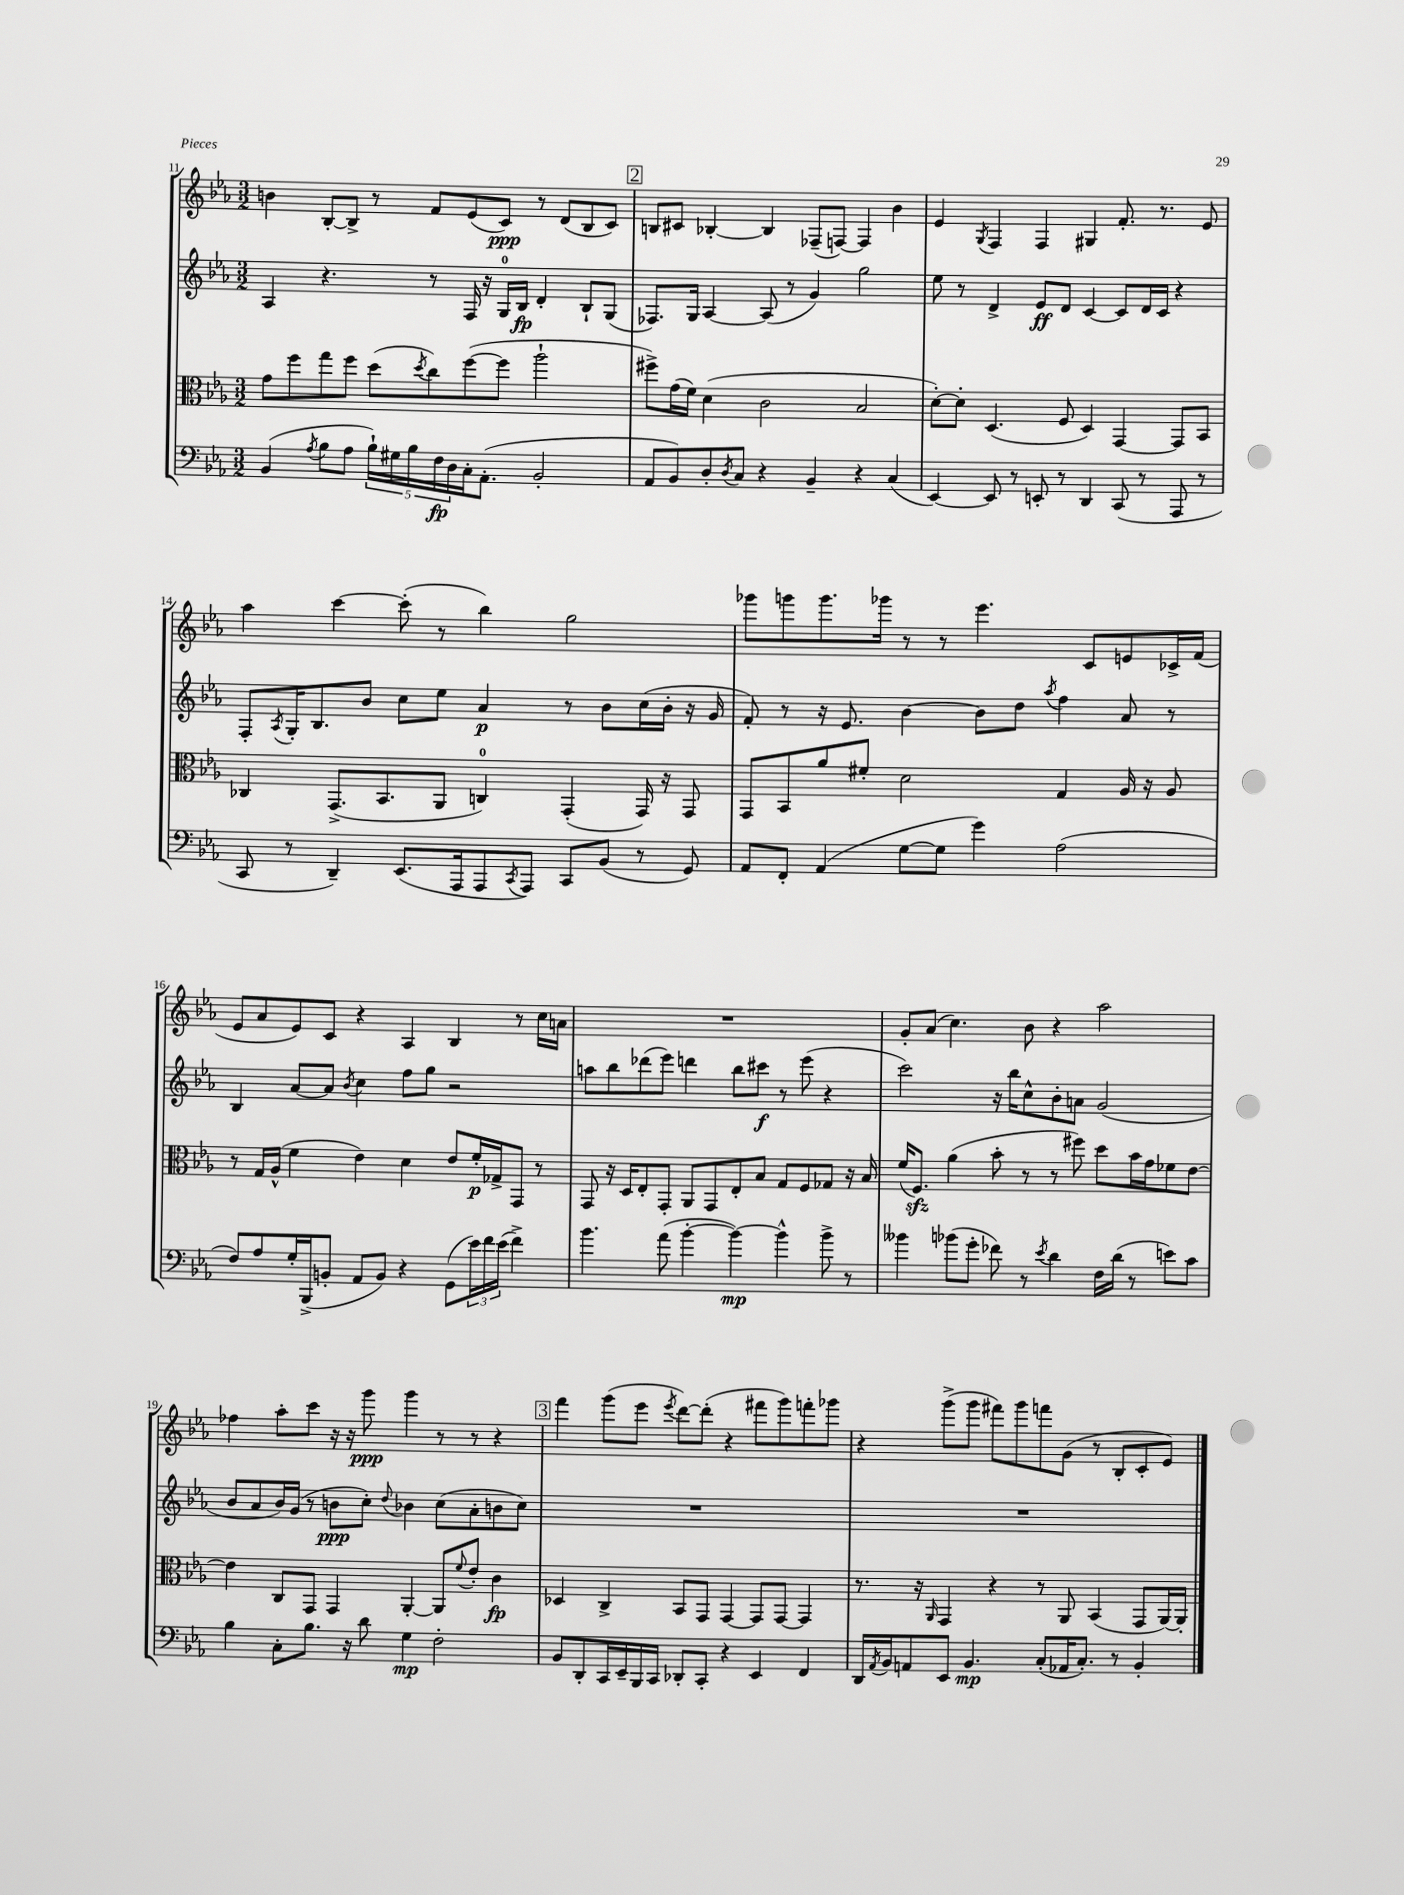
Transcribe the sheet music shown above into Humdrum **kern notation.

**kern	**kern	**kern	**kern
*staff4	*staff3	*staff2	*staff1
*clefF4	*clefC3	*clefG2	*clefG2
*k[b-e-a-]	*k[b-e-a-]	*k[b-e-a-]	*k[b-e-a-]
*M3/2	*M3/2	*M3/2	*M3/2
(4BB-	8g	4A-	4b
.	8ff	.	.
8qA-	.	.	.
8B-	8gg	4.r	[8B-'
8A-	8ff	.	8B-^]
20B-`)	(8dd	.	8r
20G#	.	.	.
20B-	.	.	.
.	8qdd	.	.
.	8cc)	8r	8f
20F	.	.	.
20D	.	.	.
16C'	([8ff	16F	(8e-
(8.AA-'	.	16r	.
.	8ff]	16G	8c)
.	.	16B-	.
2BB-'	2aa-`	4d'	8r
.	.	.	(8d
.	.	8B-`	8B-
.	.	(8G	8c)
=	=	=	=
8AA-	8ff#^)	8.F-)	8B
8BB-)	(16g	.	8c#
.	16f)	16G	.
8D'	(4d	[4A-	[4B-'
8qD	.	.	.
8C	.	.	.
4r	2c	(8A-]	4B-]
.	.	8r	.
4BB-~	.	4g)	(8F-~
.	.	.	[8F)
4r	2B-	2gg	4F]
(4C	.	.	4b-
=	=	=	=
[4EE-)	[8d')	8ee-	4e-
.	8d']	8r	.
.	.	.	8qG
8EE-]	(4.D	4d^	4F
8r	.	.	.
8EE'	.	8e-	4F
8r	8F	8d	.
4DD	4D)	[4c	4G#
(8CC	[4GG	8c]	8.f'
8r	.	16d	.
.	.	16c	8.r
8AAA-	8GG]	4r	.
8r	8BB-	.	8e-
=	=	=	=
8CC	4C-	8F'	4aa-
.	.	8qA-	.
8r	.	16G'	.
.	.	8.B-	.
4DD~)	(8.GG^	.	[4ccc
.	.	8b-	.
.	8.BB-	.	.
(8.EE-	.	8cc	(8ccc']
.	8AA-	8ee-	8r
16AAA-	.	.	.
8AAA-	4C)	4a-	4bb-)
8qCC	.	.	.
8AAA-)	.	.	.
8CC	(4GG'	8r	2gg
(8BB-	.	8b-	.
8r	16GG)	(16cc	.
.	16r	16b-'	.
8GG)	8GG	16r	.
.	.	16g	.
=	=	=	=
8AA-	8GG	8f')	8ggg-
8FF'	8BB-	8r	8ggg
(4AA-	8a-	16r	8.ggg
.	.	8.e-	.
.	8f#'	.	.
.	.	.	16ggg-
[8G	2d	[4b-	8r
8G]	.	.	8r
4g)	.	8b-]	4.eee-
.	.	8dd	.
.	.	8qaa-	.
(2A-	4G	4ff	.
.	.	.	8c
.	16A-	8a-	8e
.	16r	.	.
.	8A-	8r	16c-^
.	.	.	(16f
=	=	=	=
8F)	8r	4B-	8e-
8A-	16G	.	8a-
.	(16A-^^	.	.
16G'	4f	[8a-	8e-)
(16BBB-^	.	.	.
8BB'	.	8a-]	8c
.	.	8qb-	.
8AA-	4e-)	4cc	4r
8BB)	.	.	.
4r	4d	8ff	4A-
.	.	8gg	.
(8GG	8e-	2r	4B-
24e-)	16f'	.	.
24f	.	.	.
.	16G-^	.	.
(24e-	.	.	.
4f^)	8GG	.	8r
.	8r	.	16cc
.	.	.	16a
=	=	=	=
4.b-	8GG	8aa	1.r
.	16r	8bb-	.
.	16D	.	.
.	8E-'	(8ddd-	.
(8a-	8GG'	8eee-)	.
[4b-'	8AA-	4ddd	.
.	8GG	.	.
4b-_)	8E-'	8bb-	.
.	8B-	8ccc#	.
4b-^^]	8G	8r	.
.	8F	(8eee-	.
8b-^	8G-	4r	.
8r	16r	.	.
.	16B-	.	.
=	=	=	=
4b--	(16f	2ccc)	8g'
.	8.F)	.	.
.	.	.	(8a-
(8b-	(4a-	.	4.cc)
8g'	.	.	.
8f-)	8b-'	16r	.
.	.	16bb-	.
8r	8r	8cc^^	8b-
8qe-	.	.	.
4d	8r	8b-'	4r
.	8ff#)	8a	.
16F	8dd	(2g	2aa-
(16d	.	.	.
8r	16b-	.	.
.	16g	.	.
8e)	8f-	.	.
8c	[8e-	.	.
=	=	=	=
4B-	4e-]	8b-	4ff-
.	.	8a-	.
8C'	8C	16b-)	8aa-'
.	.	(16g	.
8.B-	8GG	8r	8ccc
.	4GG	8b	16r
16r	.	.	16r
8d	.	8cc')	8ggg
.	.	8qqdd	.
4G	[4AA-'	4b-	4ggg
2F'	8AA-]	(8cc	8r
.	8qqf	.	.
.	8e-'	8a-'	8r
.	4c	8b	4r
.	.	8cc)	.
=	=	=	=
8BB-	4D-	1.r	4fff
8DD'	.	.	.
16CC	4C^	.	(8ggg
16EE-~	.	.	.
16BBB-	.	.	8eee-
16CC	.	.	.
.	.	.	8qeee-
8DD-'	8BB-	.	[8ddd)
8CC'	8GG	.	(8ddd']
4r	[4GG	.	4r
4EE-	8GG]	.	8fff#
.	[8GG	.	8ggg)
4FF	4GG]	.	8fff'
.	.	.	8ggg-
=	=	=	=
16DD	8.r	1.r	4r
8qAA-	.	.	.
16BB-	.	.	.
8AA	.	.	.
.	16r	.	.
.	16qqAA-	.	.
8EE-	4GG	.	(8ggg^
4.BB-	.	.	8ggg
.	4r	.	8fff#)
.	.	.	8ggg
(8C'	8r	.	8fff
16AA-	8AA-	.	(8g
8.C')	.	.	.
.	(4BB-	.	8r
8r	.	.	8B-'
4BB-'	8GG	.	8c'
.	[16AA-)	.	8e-)
.	16AA-']	.	.
==	==	==	==
*-	*-	*-	*-
